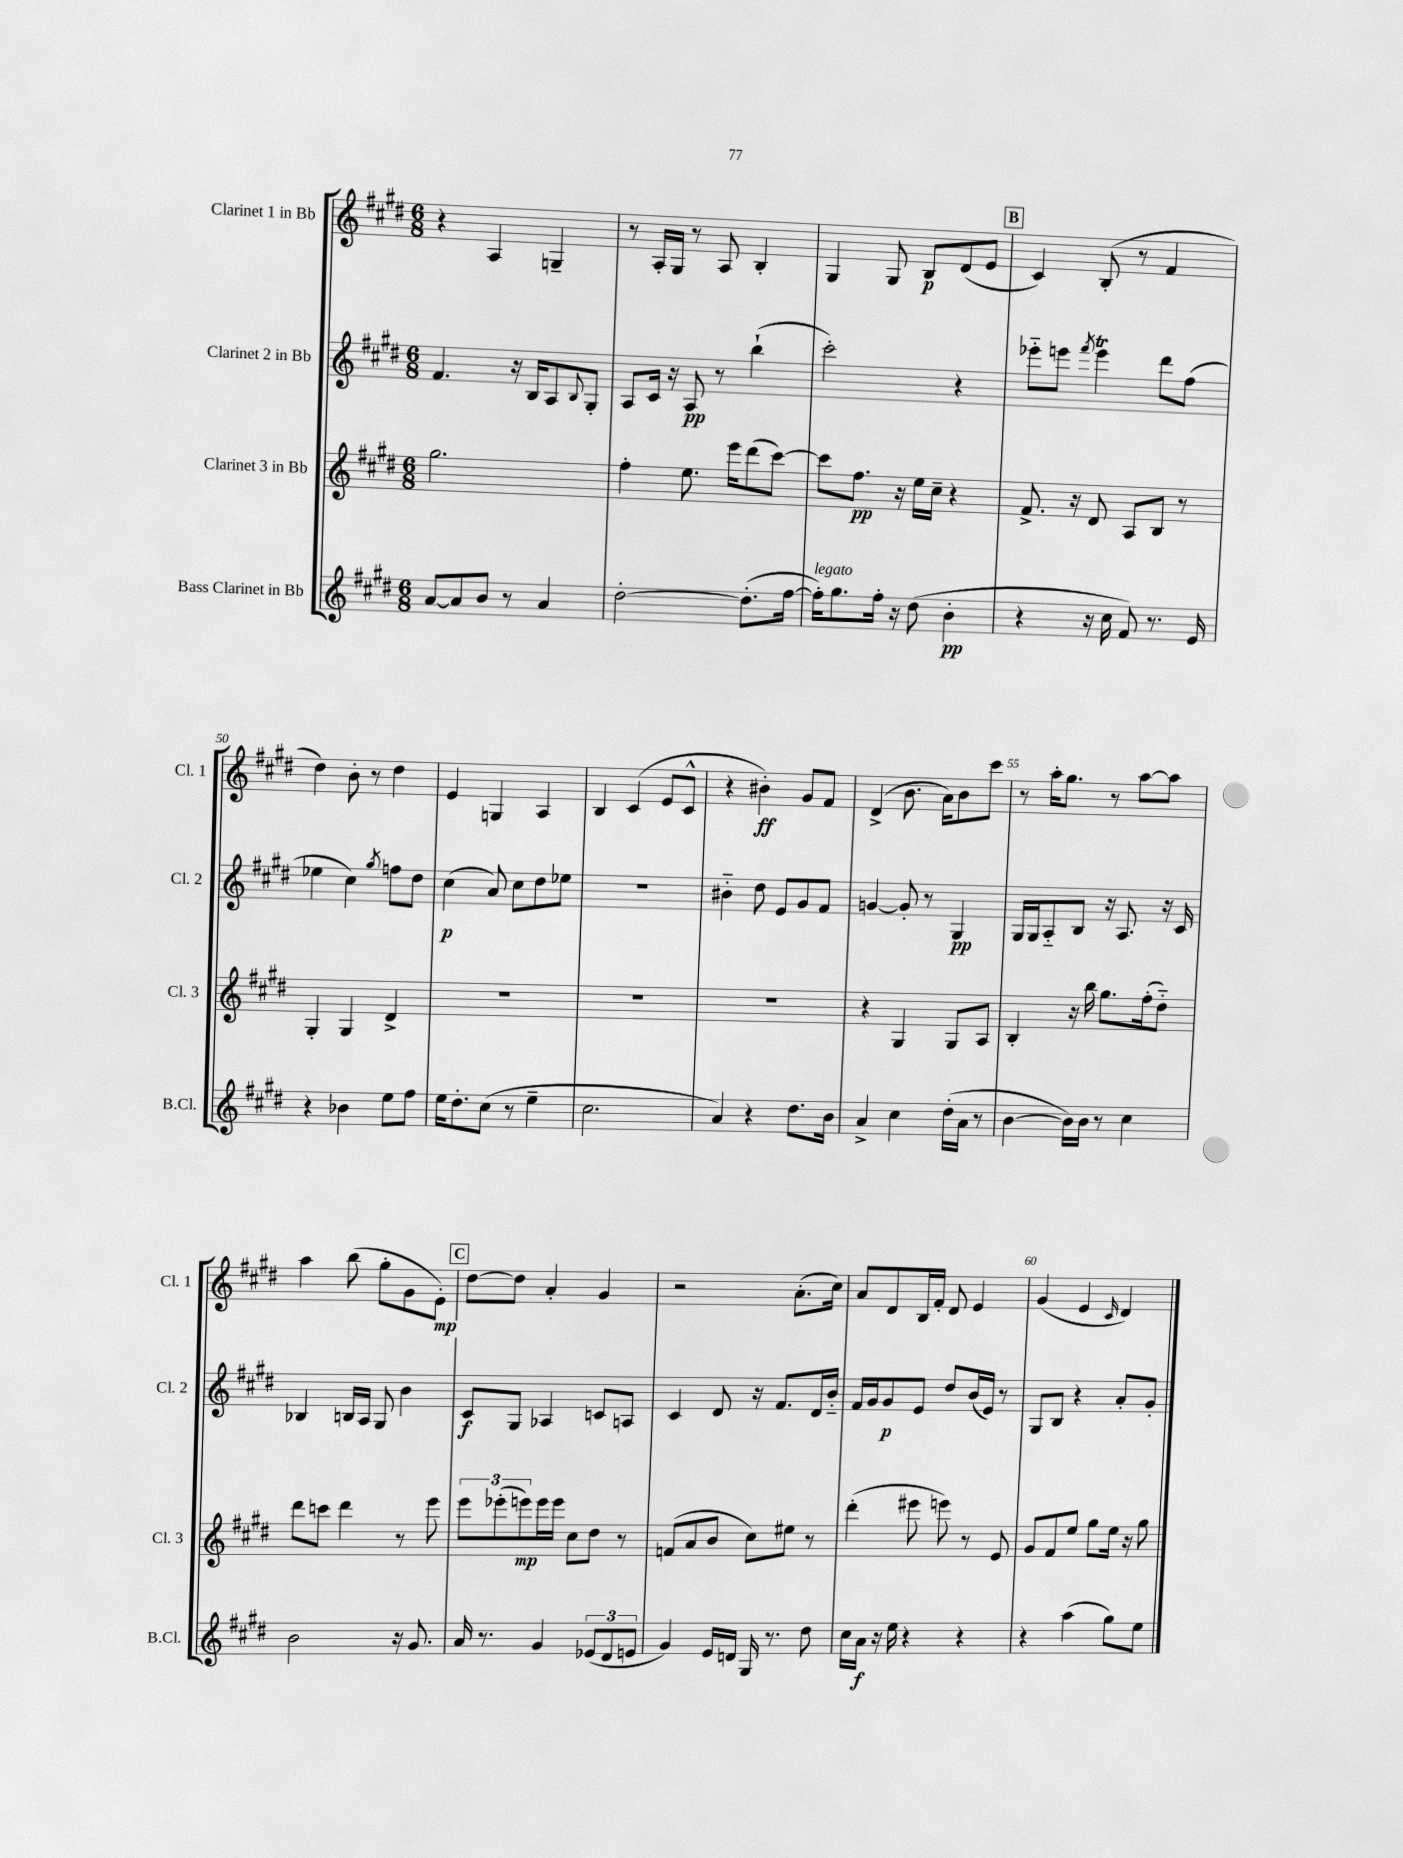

**kern	**kern	**kern	**kern
*staff4	*staff3	*staff2	*staff1
*clefG2	*clefG2	*clefG2	*clefG2
*k[f#c#g#d#]	*k[f#c#g#d#]	*k[f#c#g#d#]	*k[f#c#g#d#]
*M6/8	*M6/8	*M6/8	*M6/8
[8a	2.gg#	4.f#	4r
8a]	.	.	.
8b	.	.	4A
8r	.	16r	.
.	.	16B	.
4a	.	8A	4G~
.	.	8qqB	.
.	.	8G#'	.
=	=	=	=
[2dd#'	4ff#'	8A	8r
.	.	16c#	16A'
.	.	16r	16G#
.	8.ee	8A	8r
.	.	8r	8A
.	16eee	.	.
(8.dd#']	(8ddd#	(4bb`	4B'
.	[8ccc#)	.	.
[16ff#	.	.	.
=	=	=	=
16ff#'])	8ccc#]	2ccc#')	4G#
8.gg#	.	.	.
.	8.ff#	.	.
16ff#'	.	.	8G#
16r	16r	.	.
(8dd#	16ee	.	8B
.	16cc#~	.	.
4b'	4r	4r	(8d#
.	.	.	8e
=	=	=	=
4r	8.f#^	8eee-'~	4c#)
.	.	8eee	.
.	16r	.	.
.	.	8qfff#	.
16r	8d#	4eee	(8B'
16cc#	.	.	.
8f#)	8A	.	8r
8.r	8B	8ddd#	4f#
.	8r	(8ff#	.
16e	.	.	.
=	=	=	=
4r	4G#'	4ee-	4dd#)
4b-	4G#	4cc#)	8b'
.	.	.	8r
.	.	8qgg#	.
8ee	4d#^	8ff	4dd#
8ff#	.	8dd#	.
=	=	=	=
16ee	2.r	(4cc#	4e
8.dd#'	.	.	.
(8cc#	.	8a)	4G
8r	.	8cc#	.
4ee~	.	8dd#	4A
.	.	8ee-	.
=	=	=	=
2.cc#	2.r	2.r	4B
.	.	.	(4c#
.	.	.	8e
.	.	.	8c#^^
=	=	=	=
4a)	2.r	4b#'~	4r
4r	.	8dd#	4b#')
.	.	8e	.
8.dd#	.	8g#	8g#
.	.	8f#	8f#
16b	.	.	.
=	=	=	=
4a^	4r	[4g	(4d#^
4cc#	4G#	8g']	8.b
.	.	8r	.
.	.	.	16a)
(16dd#'	8G#	4G#	8b
16a	.	.	.
8r	8A	.	8ccc#
=	=	=	=
[4b	4B'	16G#	8r
.	.	16G#	.
.	.	8A'~	16aa'
.	.	.	8.gg#
16b])	16r	8B	.
16b	16bb	.	.
8r	8.gg#	16r	8r
.	.	8.A	.
4cc#	.	.	[8aa
.	(16ff#'	.	.
.	8dd#'~)	16r	8aa]
.	.	16c#	.
=	=	=	=
2b	8ddd#	4B-	4aa
.	8ccc	.	.
.	4ddd#	16B	(8bb
.	.	16A	.
.	.	8G#	8gg#'
16r	8r	4b	8g#
8.g#	.	.	.
.	8eee	.	8e')
=	=	=	=
16a	12eee	8c#	[8dd#
8.r	.	.	.
.	(12eee-'	.	.
.	.	8G#	8dd#]
.	12eee)	.	.
4g#	16eee	4A-	4a'
.	16eee	.	.
.	8cc#	.	.
(12e-	8dd#	8c	4g#
12d#	.	.	.
.	8r	8A	.
12e	.	.	.
=	=	=	=
4g#)	(8f	4c#	2r
.	8a	.	.
16e	8b	8d#	.
16d	.	.	.
16G#	8cc#)	16r	.
8.r	.	8.f#	.
.	8ee#	.	(8.a'
8dd#	8r	16d#	.
.	.	16b'~	16cc#)
=	=	=	=
16cc#	(4ddd#'	16f#	8a
16a	.	16g#	.
16r	.	8g#	8d#
16ee	.	.	.
4r	8eee#	8e	16B
.	.	.	16f#'
.	8eee)	8dd#	8d#
4r	8r	(16b	4e
.	.	16e)	.
.	8e	8r	.
=	=	=	=
4r	8g#	8G#	(4g#
.	8f#	8B	.
(4aa	8ee	4r	4e
.	8gg#	.	.
.	.	.	16qqc#
8gg#)	16ee	8a'	4d#)
.	16r	.	.
8ee	8gg#	8g#'	.
==	==	==	==
*-	*-	*-	*-
